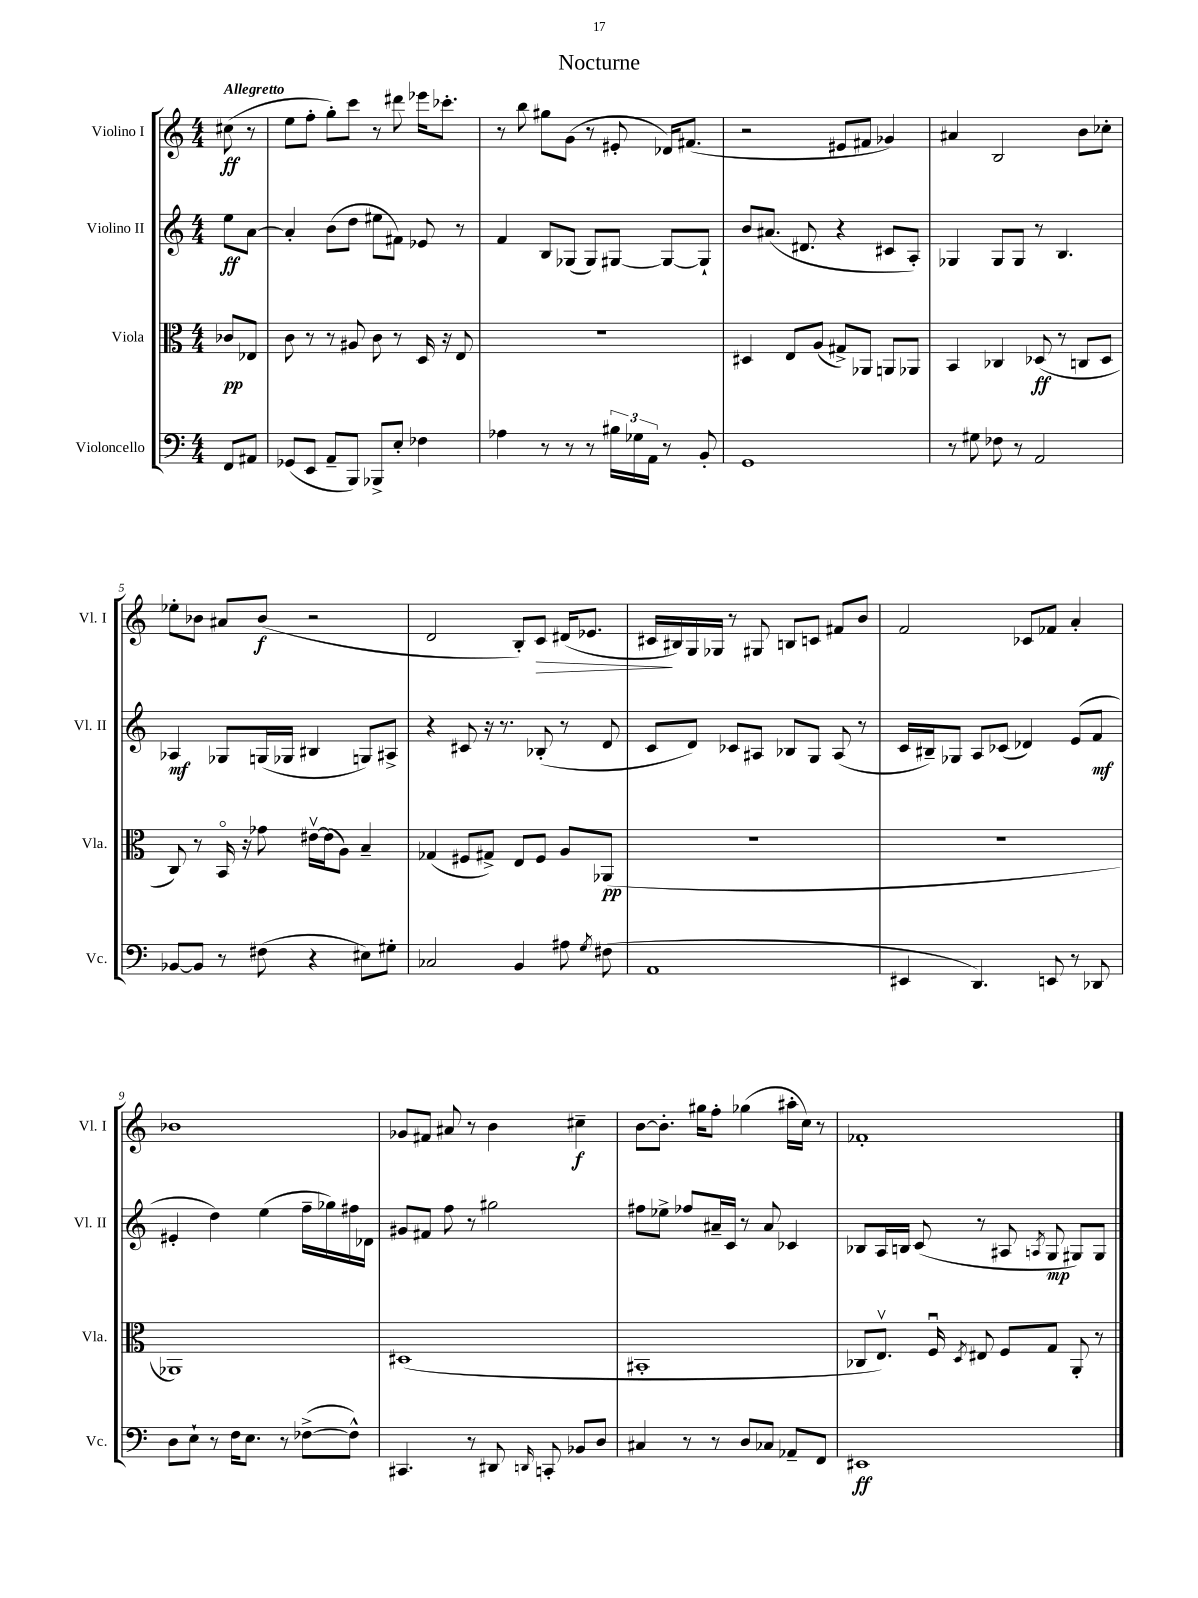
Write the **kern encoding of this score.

**kern	**kern	**kern	**kern
*staff4	*staff3	*staff2	*staff1
*clefF4	*clefC3	*clefG2	*clefG2
*k[]	*k[]	*k[]	*k[]
*M4/4	*M4/4	*M4/4	*M4/4
8FF/L	8c-/L	8ee\L	(8cc#\
8AA#/J	8E-/J	[8a\J	8r
=	=	=	=
(8GG-/L	8c\	4a'/]	8ee\L
8EE/J	8r	.	8ff'\J
8AA~/L	8r	(8b\L	8gg'\L)
8BBB/J)	8A#/	8dd\J	8ccc\J
8BBB-^/L	8c\	8ee#\L	8r
8E'/J	8r	8f#\J)	8ddd#\
4F-\	16D/	8e-/	16eee-\LK
.	16r	.	8.ccc-'\J
.	8E/	8r	.
=	=	=	=
4A-\	1r	4f/	8r
.	.	.	8bb\
8r	.	8B/L	8gg#\L
8r	.	(8G-/J	(8g\J
8r	.	8G-/L)	8r
24B#\LL	.	[8G#/J	8e#'/
24G-\	.	.	.
24AA\JJ	.	.	.
8r	.	8G#/_L	16d-/LK)
.	.	.	(8.f#/J
8BB'/	.	8G#`/]J	.
=	=	=	=
1GG	4D#/	8b/L	2r
.	.	(8.a#/J	.
.	8E/L	.	.
.	.	8.d#/	.
.	(8A/J	.	.
.	8G#^/L)	4r	8e#/L
.	8AA-/J	.	8f#/J
.	8AA/L	8c#/L	4g-/)
.	8AA-/J	8A'/J)	.
=	=	=	=
8r	4BB/	4G-/	4a#/
8G#\	.	.	.
8F-\	4C-/	8G-/L	2B/
8r	.	8G-/J	.
2AA/	(8D-/	8r	.
.	8r	4.B/	.
.	8C/L	.	8b\L
.	8D-/J	.	8cc-'\J
=	=	=	=
[8BB-/L	8C/)	4A-/	8ee-'\L
8BB-/]J	8r	.	8b-\J
8r	16BBo/	8G-/L	8a#/L
.	16r	.	.
(8F#\	8g-\	(16G/L	(8b-/J
.	.	16G-/JJ	.
4r	[16e#v\LL	4B#/	2r
.	(16e#\]J	.	.
.	8A\J)	.	.
8E#\L)	4B~/	8G/L)	.
8G#'\J	.	8A#^/J	.
=	=	=	=
2C-/	(4G-/	4r	2d/
.	8F#/L	8c#/	.
.	8G#^/J)	16r	.
.	.	8.r	.
4BB/	8E/L	.	8B'/L)
.	8F#/J	(8B-'/	8c/J
8A#\	8A/L	8r	(16d#/LK
.	.	.	8.e-/J
8qG/	.	.	.
(8F#\	(8AA-/J	8d/	.
=	=	=	=
1AA	1r	8c/L	16c#/LL
.	.	.	16B#/)
.	.	8d/J)	16G/
.	.	.	16G-/JJ
.	.	8c-/L	8r
.	.	8A#/J	8G#/
.	.	8B-/L	8B/L
.	.	8G/J	8c/J
.	.	(8A#/	8f#/L
.	.	8r	8b/J
=	=	=	=
4EE#/	1r	16c/LL	2f/
.	.	16B#~/J)	.
.	.	8G-/J	.
4.DD/)	.	8A/L	.
.	.	(8c-/J	.
.	.	4d-/)	8c-/L
8EE/	.	.	8f-/J
8r	.	(8e/L	4a'/
8DD-/	.	8f/J	.
=	=	=	=
8D\L	1AA-)	4e#'/	1b-
8E`\J	.	.	.
8r	.	4dd\)	.
16F\LK	.	.	.
8.E\J	.	.	.
.	.	(4ee\	.
8r	.	.	.
([8F-^\L	.	16ff~\LL	.
.	.	16gg-\)	.
8F-^^\]J)	.	16ff#\	.
.	.	16d-\JJ	.
=	=	=	=
4.CC#/	(1D#	8g#/L	8g-/L
.	.	8f#/J	8f#/J
.	.	8ff\	8a#/
8r	.	8r	8r
8DD#/	.	2gg#\	4b\
16qqDD/	.	.	.
8CC'/	.	.	.
8BB-/L	.	.	4cc#~\
8D/J	.	.	.
=	=	=	=
4C#/	1BB#'	8ff#\L	[8b\L
.	.	8ee-^\J	8.b'\]J
8r	.	8ff-/L	.
.	.	.	16gg#\LK
8r	.	16a#~/L	8ff'\J
.	.	16c/JJ	.
8D/L	.	8r	(4gg-\
8C-/J	.	8a#/	.
8AA-~/L	.	4c-/	16aa#'\LL
.	.	.	16cc\JJ)
8FF/J	.	.	8r
=	=	=	=
1EE#	8C-/L	8B-/L	1f-'
.	8.Ev/J)	16A/L	.
.	.	16B/JJ	.
.	.	(8c/	.
.	16Fu/	.	.
.	8qD/	.	.
.	8E#/	8r	.
.	8F/L	8A#/	.
.	.	8qA/	.
.	8G/J	8G/	.
.	8AA'/	8G#/L)	.
.	8r	8G#/J	.
==	==	==	==
*-	*-	*-	*-
